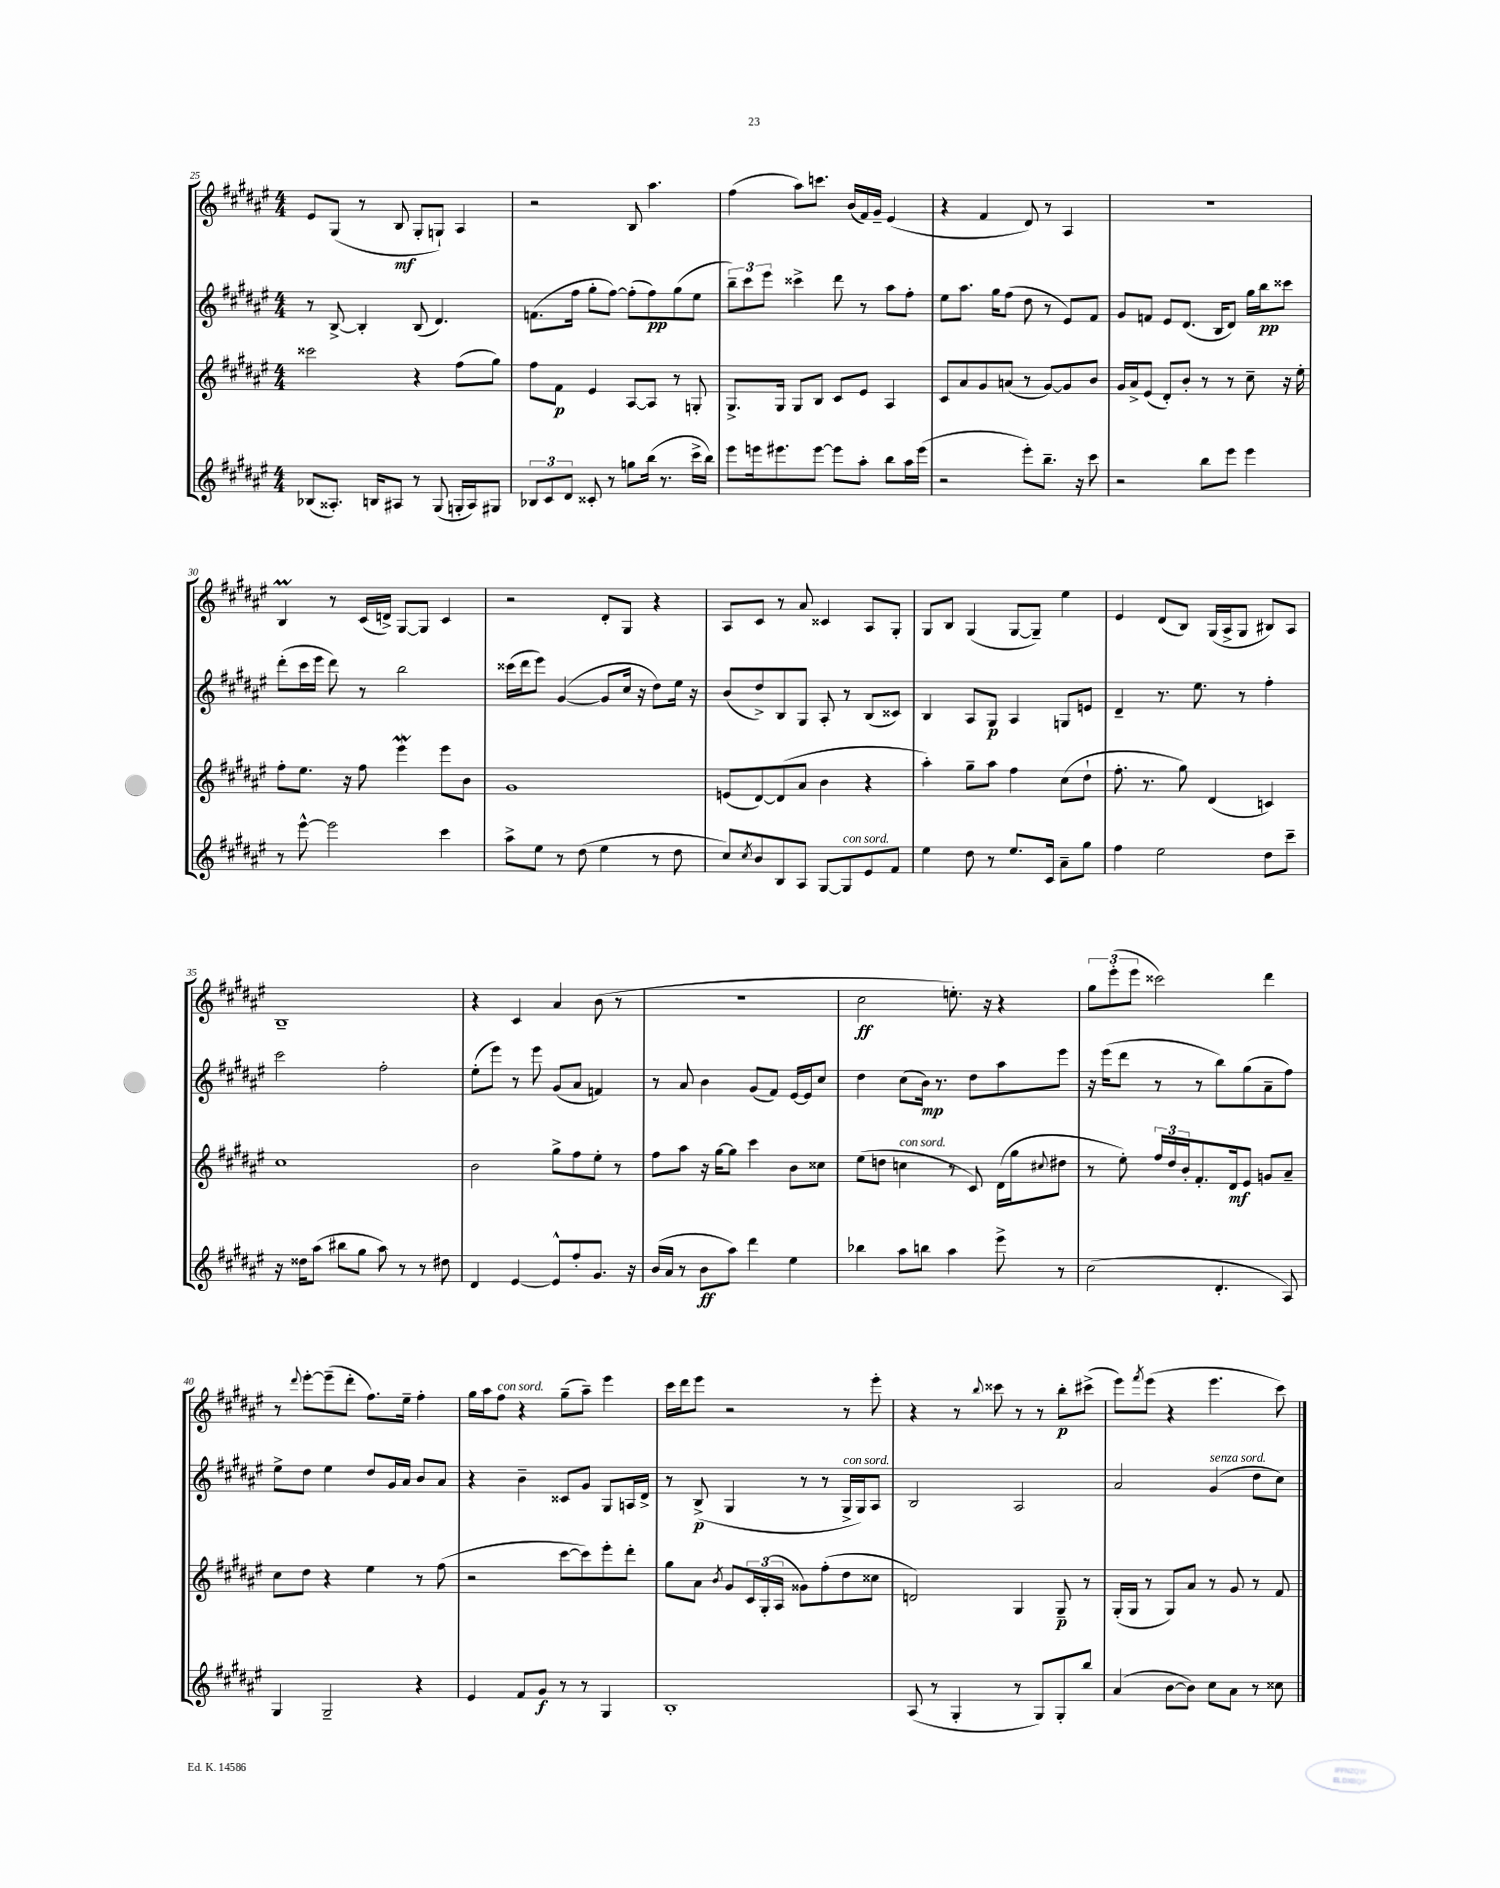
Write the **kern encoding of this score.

**kern	**dynam	**kern	**dynam	**kern	**dynam	**kern	**dynam
*part4	*part4	*part3	*part3	*part2	*part2	*part1	*part1
*staff4	*staff4	*staff3	*staff3	*staff2	*staff2	*staff1	*staff1
*clefG2	*	*clefG2	*	*clefG2	*	*clefG2	*
*k[f#c#g#d#a#e#]	*	*k[f#c#g#d#a#e#]	*	*k[f#c#g#d#a#e#]	*	*k[f#c#g#d#a#e#]	*
*M4/4	*	*M4/4	*	*M4/4	*	*M4/4	*
=25	=25	=25	=25	=25	=25	=25	=25
(8B-X/L	.	2ccc##X\	.	8r	.	8e#/L	.
8.A##X'/J)	.	.	.	[8B^/	.	(8G#/J	.
.	.	.	.	4B'/]	.	8r	.
16Bn/KL	.	.	.	.	.	.	.
8A#X/J	.	.	.	.	.	8B/	mf
8r	.	4r	.	(8B/	.	8G#'/L	.
(8G#/	.	.	.	4.d#/)	.	8Gn`/J)	.
16Gn'/LL	.	(8ff#\L	.	.	.	4A#/	.
16A#/J)	.	.	.	.	.	.	.
8G#X/J	.	8gg#\J)	.	.	.	.	.
=26	=26	=26	=26	=26	=26	=26	=26
12B-X/L	.	8ff#\L	.	(8.fn\L	.	2r	.
12c#/	.	.	.	.	.	.	.
.	.	8f#\J	p	.	.	.	.
12d#/J	.	.	.	.	.	.	.
.	.	.	.	16ff#\Jk	.	.	.
8c##X'/	.	4e#/	.	8gg#'\L	.	.	.
8r	.	.	.	[8ff#\J)	.	.	.
8ggn\L	.	[8A#/L	.	(8ff#'\L]	.	8B/	.
(16bb\Jk	.	8A#/J]	.	8ff#\)	pp	4.aa#\	.
8.r	.	.	.	.	.	.	.
.	.	8r	.	(8gg#\	.	.	.
16ccc#^\LL	.	8Gn'/	.	8ee#\J	.	.	.
16bb\JJ)	.	.	.	.	.	.	.
=27	=27	=27	=27	=27	=27	=27	=27
8eee#\L	.	8.G#^/L	.	12bb~\L)	.	(4ff#\	.
.	.	.	.	12ccc#\	.	.	.
16eeen\k	.	.	.	.	.	.	.
.	.	.	.	12eee#\J	.	.	.
8.eee#X\	.	16G#/Jk	.	.	.	.	.
.	.	8G#/L	.	4ccc##X^\	.	8aa#\L)	.
[8eee#\J	.	8B/J	.	.	.	8.cccn\J	.
8eee#\L]	.	8c#/L	.	8ddd#\	.	.	.
.	.	.	.	.	.	(16b/LL	.
8aa#'\J	.	8e#/J	.	8r	.	16f#/)	.
.	.	.	.	.	.	16g#~/JJ	.
8bb\L	.	4A#/	.	8aa#\L	.	(4e#/	.
16aa#\L	.	.	.	8ff#'\J	.	.	.
(16eee#\JJ	.	.	.	.	.	.	.
=28	=28	=28	=28	=28	=28	=28	=28
2r	.	8c#/L	.	8ee#\L	.	4r	.
.	.	8a#/	.	8.aa#\J	.	.	.
.	.	8g#/	.	.	.	4f#/	.
.	.	.	.	16gg#\KL	.	.	.
.	.	(8an/J	.	(8ff#\J	.	.	.
8eee#'\L)	.	8r	.	8dd#\	.	8d#/)	.
8.bb~\J	.	[8g#/L)	.	8r	.	8r	.
.	.	8g#/]	.	8e#/L)	.	4A#/	.
16r	.	.	.	.	.	.	.
8ccc#\	.	8b/J	.	8f#/J	.	.	.
=29	=29	=29	=29	=29	=29	=29	=29
2r	.	16g#/LL	.	8g#/L	.	1r	.
.	.	16a#^/J	.	.	.	.	.
.	.	(8e#/J	.	8fn/J	.	.	.
.	.	8d#'/L)	.	8e#/L	.	.	.
.	.	8b'/J	.	(8.d#/J	.	.	.
8bb\L	.	8r	.	.	.	.	.
.	.	.	.	16B/KL	.	.	.
8eee#\J	.	8r	.	8d#/J)	.	.	.
4eee#\	.	8cc#~\	.	16gg#\LL	.	.	.
.	.	.	.	16bb\J	pp	.	.
.	.	16r	.	8ccc##X\J	.	.	.
.	.	16ee#'\	.	.	.	.	.
!!LO:LB:g=z
=30	=30	=30	=30	=30	=30	=30	=30
8r	.	8ff#'\L	.	(8ddd#'\L	.	4BM/	.
[8eee#^^\	.	8.ee#\J	.	16ccc#\L	.	.	.
.	.	.	.	16eee#\JJ	.	.	.
2eee#\]	.	.	.	8ddd#\)	.	8r	.
.	.	16r	.	.	.	.	.
.	.	8ff#\	.	8r	.	(16c#/LL	.
.	.	.	.	.	.	16dn^/JJ)	.
.	.	4eee#W\	.	2bb\	.	[8G#/L	.
.	.	.	.	.	.	8G#/J]	.
4ccc#\	.	8eee#\L	.	.	.	4c#/	.
.	.	8b\J	.	.	.	.	.
=31	=31	=31	=31	=31	=31	=31	=31
8aa#^\L	.	1g#	.	(16ccc##X\LL	.	2r	.
.	.	.	.	16ddd#\J	.	.	.
8ee#\J	.	.	.	8eee#\J)	.	.	.
8r	.	.	.	([4g#/	.	.	.
(8dd#\	.	.	.	.	.	.	.
4ee#\	.	.	.	8g#/L]	.	8d#'/L	.
.	.	.	.	16cc#/Jk	.	8G#/J	.
.	.	.	.	16r	.	.	.
8r	.	.	.	8dd#\L)	.	4r	.
8dd#\	.	.	.	16ee#\Jk	.	.	.
.	.	.	.	16r	.	.	.
=32	=32	=32	=32	=32	=32	=32	=32
8cc#/L)	.	(8en/L	.	(8b/L	.	8A#/L	.
8qcc#/	.	.	.	.	.	.	.
8b/	.	[8d#/)	.	8dd#^/)	.	8c#/J	.
8B/	.	(8d#/]	.	8B/	.	8r	.
8A#/J	.	8a#/J	.	8G#/J	.	8a#/	.
[8G#/L	.	4b\	.	8A#'/	.	4c##X/	.
!LO:TX:a:i:t=con sord.	!	!	!	!	!	!	!
8G#/]	.	.	.	8r	.	.	.
8e#/	.	4r	.	(8B/L	.	8A#/L	.
8f#/J	.	.	.	8c##X/J)	.	8G#'/J	.
=33	=33	=33	=33	=33	=33	=33	=33
4ee#\	.	4aa#'\)	.	4B/	.	8G#/L	.
.	.	.	.	.	.	8B/J	.
8dd#\	.	8gg#~\L	.	8A#/L	.	(4G#/	.
8r	.	8aa#\J	.	8G#/J	p	.	.
8.ee#/L	.	4ff#\	.	4A#/	.	[8G#/L	.
.	.	.	.	.	.	8G#~/J])	.
16c#/Jk	.	.	.	.	.	.	.
8a#~\L	.	(8cc#\L	.	8Gn/L	.	4ee#\	.
8gg#\J	.	8dd#`\J	.	8en/J	.	.	.
=34	=34	=34	=34	=34	=34	=34	=34
4ff#\	.	8.ff#'\	.	4d#~/	.	4e#/	.
.	.	8.r	.	.	.	.	.
2ee#\	.	.	.	8.r	.	(8d#/L	.
.	.	8gg#\)	.	.	.	8B/J)	.
.	.	.	.	8.ee#\	.	.	.
.	.	(4d#/	.	.	.	(16G#/LL	.
.	.	.	.	.	.	16A#^/J	.
.	.	.	.	8r	.	8G#/J	.
8dd#\L	.	4cn/)	.	4ff#'\	.	8B#X/L)	.
8ccc#~\J	.	.	.	.	.	8A#/J	.
!!LO:LB:g=z
=35	=35	=35	=35	=35	=35	=35	=35
16r	.	1cc#	.	2ccc#\	.	1B~	.
16dd##X\KL	.	.	.	.	.	.	.
(8aa#\J	.	.	.	.	.	.	.
8bb#X\L	.	.	.	.	.	.	.
8gg#\J	.	.	.	.	.	.	.
8aa#\)	.	.	.	2ff#'\	.	.	.
8r	.	.	.	.	.	.	.
8r	.	.	.	.	.	.	.
8dd#X\	.	.	.	.	.	.	.
=36	=36	=36	=36	=36	=36	=36	=36
4d#/	.	2b\	.	(8ee#'\L	.	4r	.
.	.	.	.	8eee#\J)	.	.	.
[4e#/	.	.	.	8r	.	4c#/	.
.	.	.	.	8eee#\	.	.	.
8e#^^/L]	.	8gg#^\L	.	(8g#/L	.	4a#/	.
8ff#'/	.	8ff#\	.	8a#/J	.	.	.
8.g#/J	.	8ee#'\J	.	4fn/)	.	(8b\	.
.	.	8r	.	.	.	8r	.
16r	.	.	.	.	.	.	.
=37	=37	=37	=37	=37	=37	=37	=37
(16b/LL	.	8ff#\L	.	8r	.	1r	.
16a#/JJ	.	.	.	.	.	.	.
8r	.	8aa#\J	.	8a#/	.	.	.
8b\L	ff	16r	.	4b\	.	.	.
.	.	[16gg#\KL	.	.	.	.	.
8aa#\J)	.	8gg#\J]	.	.	.	.	.
4ddd#\	.	4ccc#\	.	(8g#/L	.	.	.
.	.	.	.	8f#/J)	.	.	.
4ee#\	.	8b\L	.	[16e#/LL	.	.	.
.	.	.	.	16e#/J]	.	.	.
.	.	8cc##X\J	.	8cc#/J	.	.	.
=38	=38	=38	=38	=38	=38	=38	=38
4bb-X\	.	(8ee#\L	.	4dd#\	.	2cc#\	ff
.	.	8ddn\J	.	.	.	.	.
!	!	!LO:TX:a:i:t=con sord.	!	!	!	!	!
8aa#\L	.	4ccn\	.	(8cc#\L	.	.	.
8bbn\J	.	.	.	16b\Jk)	mp	.	.
.	.	.	.	8.r	.	.	.
4aa#\	.	8r	.	.	.	8.een'\)	.
.	.	8c#/)	.	8dd#\L	.	.	.
.	.	.	.	.	.	16r	.
8eee#^\	.	(16d#\LL	.	8aa#\	.	4r	.
.	.	16gg#\J	.	.	.	.	.
.	.	8qqcc#X/	.	.	.	.	.
8r	.	8dd#X\J	.	8eee#\J	.	.	.
=39	=39	=39	=39	=39	=39	=39	=39
(2cc#\	.	8r	.	16r	.	12gg#\L	.
.	.	.	.	(16eee#\KL	.	.	.
.	.	.	.	.	.	(12eee#'\	.
.	.	8ee#'\)	.	8ddd#\J	.	.	.
.	.	.	.	.	.	12eee#\J	.
.	.	24ff#/LL	.	8r	.	2ccc##X\)	.
.	.	24dd#/	.	.	.	.	.
.	.	24b'/J	.	.	.	.	.
.	.	8.f#'/	.	8r	.	.	.
4.d#'/	.	.	.	8bb\L)	.	.	.
.	.	16d#/k	mf	.	.	.	.
.	.	8e#/J	.	(8gg#\	.	.	.
.	.	8gn/L	.	8a#~\	.	4ddd#\	.
8A#/)	.	8a#~/J	.	8ff#\J)	.	.	.
!!LO:LB:g=z
=40	=40	=40	=40	=40	=40	=40	=40
4G#/	.	8cc#\L	.	8ee#^\L	.	8r	.
.	.	.	.	.	.	8qqddd#/	.
.	.	8dd#\J	.	8dd#\J	.	[8eee#'\L	.
2G#~/	.	4r	.	4ee#\	.	(8eee#~\]	.
.	.	.	.	.	.	8ddd#'\J	.
.	.	4ee#\	.	8dd#/L	.	8.ff#\L)	.
.	.	.	.	16g#/L	.	.	.
.	.	.	.	16a#/JJ	.	16ee#~\Jk	.
4r	.	8r	.	8b/L	.	4ff#'\	.
.	.	(8ff#\	.	8a#/J	.	.	.
=41	=41	=41	=41	=41	=41	=41	=41
4e#/	.	2r	.	4r	.	16gg#\LL	.
.	.	.	.	.	.	16aa#\J	.
!	!	!	!	!	!	!LO:TX:a:i:t=con sord.	!
.	.	.	.	.	.	8ff#\J	.
8f#/L	.	.	.	4b~\	.	4r	.
8g#/J	f	.	.	.	.	.	.
8r	.	[8ccc#\L	.	8c##X/L	.	(8gg#~\L	.
8r	.	8ccc#\])	.	8g#/J	.	8aa#~\J)	.
4G#/	.	8eee#'\	.	8G#/L	.	4eee#\	.
.	.	8ddd#'\J	.	16An/L	.	.	.
.	.	.	.	16d#^/JJ	.	.	.
=42	=42	=42	=42	=42	=42	=42	=42
1B'	.	8gg#\L	.	8r	.	16ccc#\LL	.
.	.	.	.	.	.	16ddd#\J	.
.	.	8a#\J	.	(8B^/	p	8eee#\J	.
.	.	8qb/	.	.	.	.	.
.	.	8g#/L	.	4G#/	.	2r	.
.	.	24c#/L	.	.	.	.	.
.	.	(24G#'/	.	.	.	.	.
.	.	24A#/JJ	.	.	.	.	.
.	.	8g##X\L)	.	8r	.	.	.
.	.	(8ff#'\	.	8r	.	.	.
!	!	!	!	!LO:TX:a:i:t=con sord.	!	!	!
.	.	8dd#\	.	16G#^/LL	.	8r	.
.	.	.	.	16G#/J)	.	.	.
.	.	8cc##X\J	.	8A#/J	.	8eee#'\	.
=43	=43	=43	=43	=43	=43	=43	=43
(8A#/	.	2dn/)	.	2B/	.	4r	.
8r	.	.	.	.	.	.	.
4G#'/	.	.	.	.	.	8r	.
.	.	.	.	.	.	8qqbb/	.
.	.	.	.	.	.	8ccc##X\	.
8r	.	4G#/	.	2A#/	.	8r	.
8G#/L)	.	.	.	.	.	8r	.
8G#'/	.	8G#~/	p	.	.	8bb'\L	p
8bb/J	.	8r	.	.	.	(8ccc#X^\J	.
=44	=44	=44	=44	=44	=44	=44	=44
(4a#/	.	(16G#'/LL	.	2a#/	.	8eee#\L)	.
.	.	16G#/JJ	.	.	.	.	.
.	.	.	.	.	.	8qfff#/	.
.	.	8r	.	.	.	(8eee#\J	.
[8b\L	.	8G#/L)	.	.	.	4r	.
8b\J])	.	8a#/J	.	.	.	.	.
!	!	!	!	!LO:TX:a:i:t=senza sord.	!	!	!
8cc#\L	.	8r	.	(4g#/	.	4.eee#\	.
8a#\J	.	8g#/	.	.	.	.	.
8r	.	8r	.	8dd#\L	.	.	.
8cc##X\	.	8f#/	.	8cc#\J)	.	8ccc#\)	.
==	==	==	==	==	==	==	==
*-	*-	*-	*-	*-	*-	*-	*-
